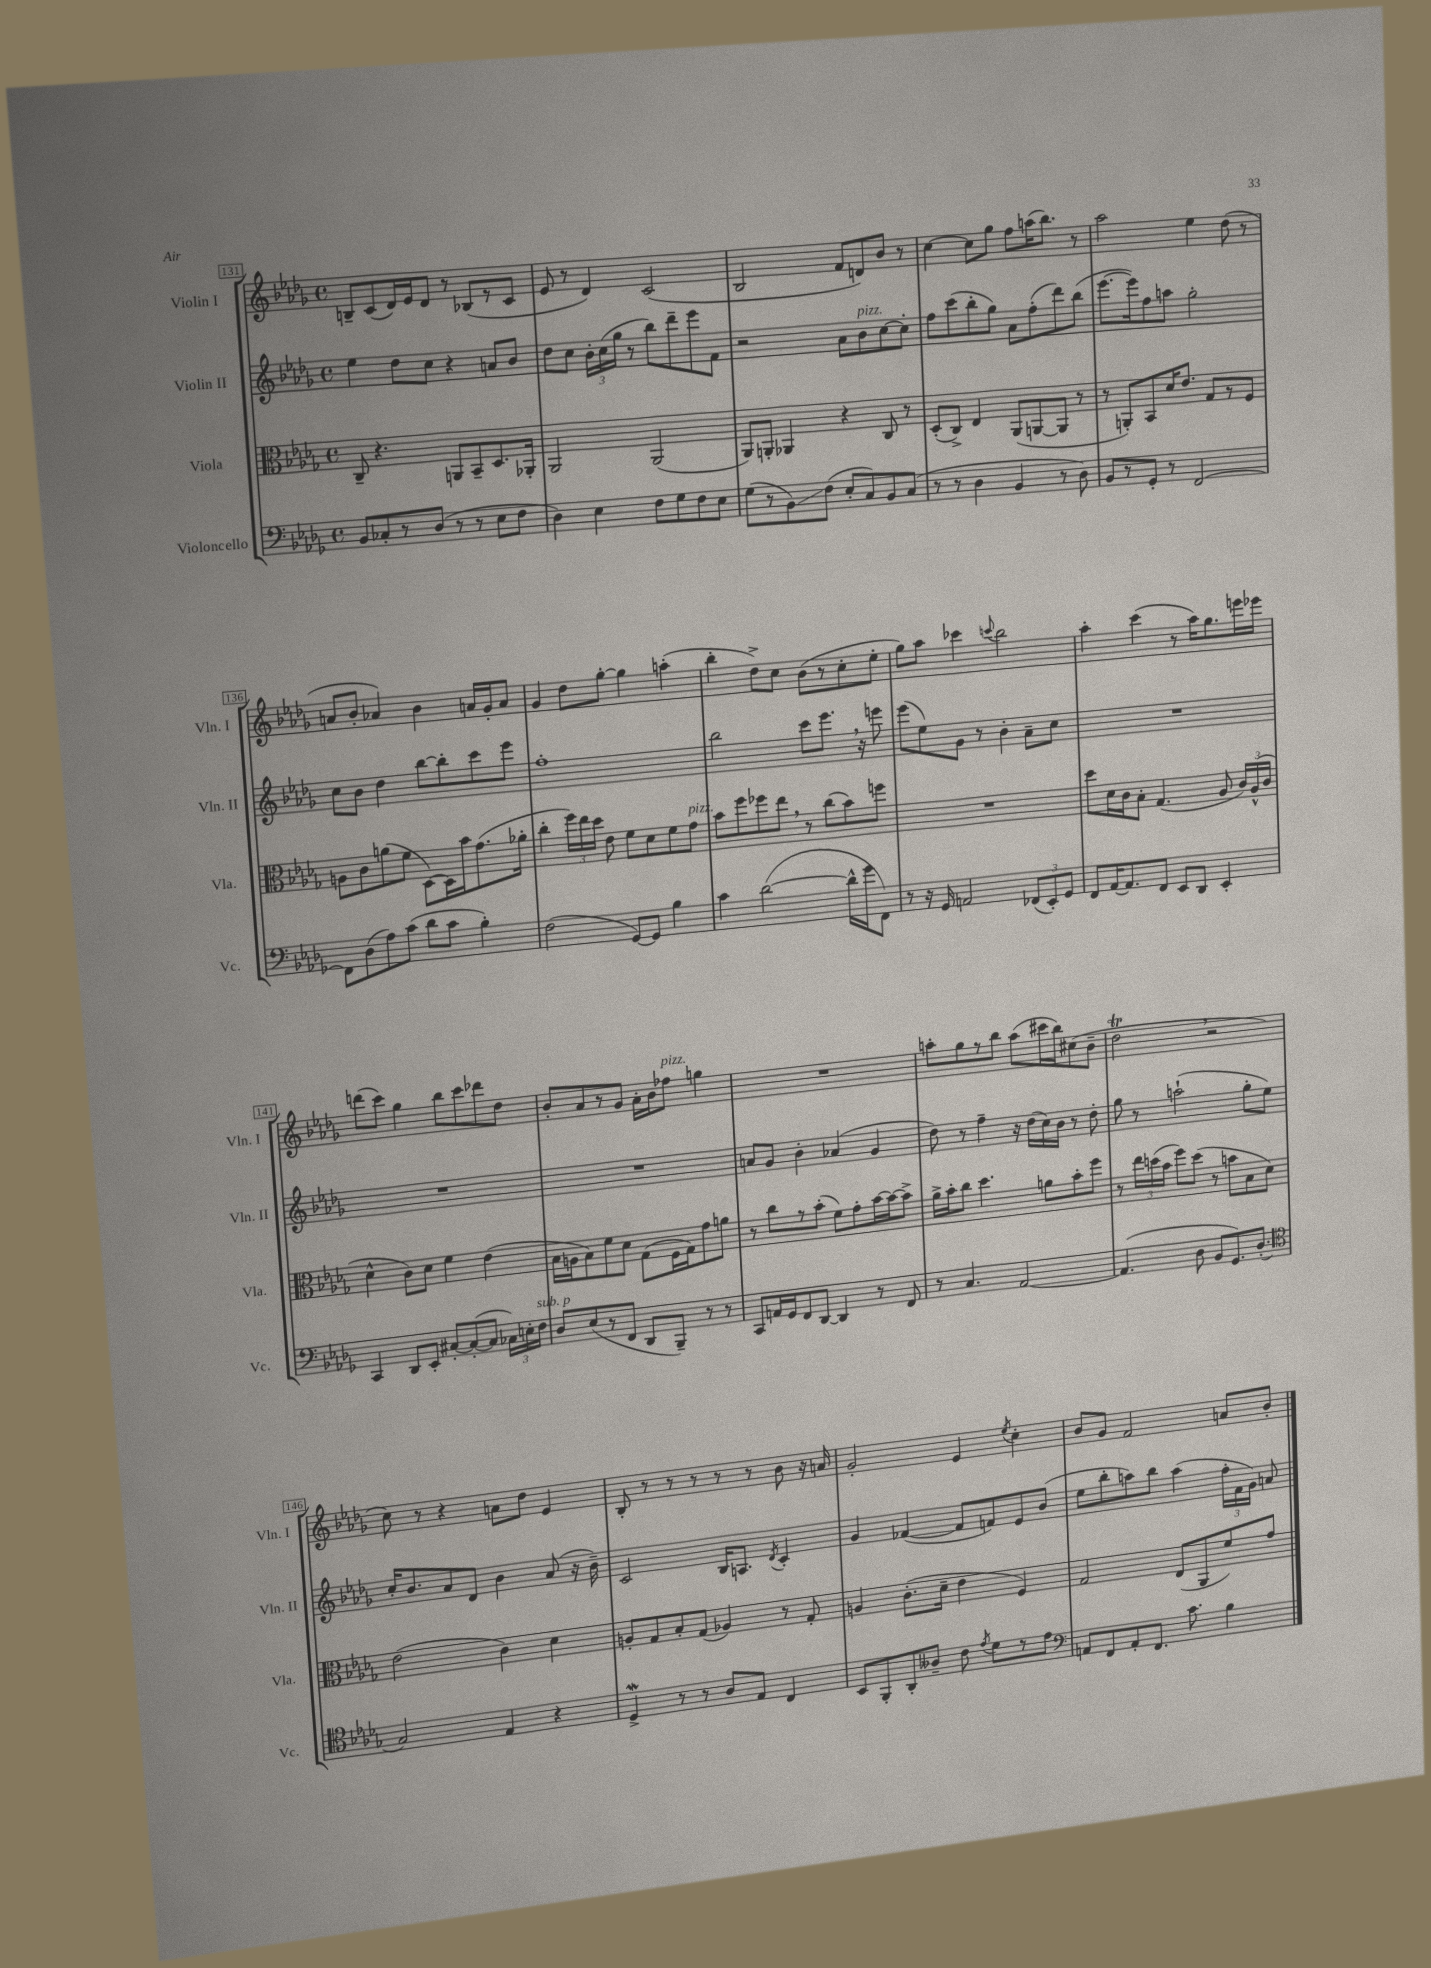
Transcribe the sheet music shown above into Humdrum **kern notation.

**kern	**kern	**kern	**kern
*staff4	*staff3	*staff2	*staff1
*clefF4	*clefC3	*clefG2	*clefG2
*k[b-e-a-d-g-]	*k[b-e-a-d-g-]	*k[b-e-a-d-g-]	*k[b-e-a-d-g-]
*M4/4	*M4/4	*M4/4	*M4/4
*met(c)	*met(c)	*met(c)	*met(c)
8BB-/L	8C~/	4ee-\	8B~/L
8C-'/	4.r	.	(8c/
8r	.	8dd-\L	16d-/L)
.	.	.	16e-/J
(8D-/J	.	8cc\J	8d-/J
8r	8AA/L	4r	8r
8r	8BB-~/	.	(8B-/L
8E-\L	8.D-/	8a/L	8r
8F\J	.	8b-/J	8c/J
.	16AA-'/Jk	.	.
=	=	=	=
4D-\)	2AA-/	8dd-\L	8e-/
.	.	8cc\J	8r
4E-\	.	24b-'\LL	4d-/)
.	.	(24cc\	.
.	.	24gg-\JJ	.
.	.	8r	.
8F\L	(2AA-/	8bb-\L)	(2c/
8G-\	.	8ddd-~\	.
8F\	.	8eee-\	.
8E-\J	.	8f\J	.
=	=	=	=
(8G-\L	8AA-/L)	2r	2B-/
8r	8AA'/J	.	.
8BB-\)	4AA-/	.	.
(8F\J	.	.	.
8E-'/L	4r	8a-\L	8f/L
8C/)	.	8b-\	8d/)
8BB-/	8C/	[8cc\	8b-/J
(8C/J	8r	8cc'\]J	8r
=	=	=	=
8r	(8D-'/L	8ff\L	[4cc\
8r	8C^/J)	(8ccc\	.
4D-\	4E-/	8bb-'\	8cc\]L
.	.	8gg-\J)	8gg-\J
4BB-/	(8AA-/L	8a-\L	8ff\L
.	[8AA/	(8ff'\	(16aa\K
.	.	.	8.bb-\J)
8r	8AA/]J	8ddd-\)	.
8D-\)	8r	(8bb-\J	8r
=	=	=	=
8BB-/L	8r	[8.eee-\L	2aa-\
8r	8AA'/L)	.	.
.	.	16eee-\]k)	.
8GG-'/J	8BB-/	8ff\	.
8r	16d-/K	8aa\J	.
.	8.e-/J	.	.
[2FF/	.	2gg-'\	4ee-\
.	8G-/L	.	.
.	8r	.	(8dd-\
.	8F/J	.	8r
=	=	=	=
8FF\]L	8A\L	8cc\L	8a/L
(8D-\	8c\	8b-\J	8b-'/J
8A-\)	(8a\	4dd-\	4a-/)
(8c\J	8f\J	.	.
8d-\L	[8D-\L)	[8bb-\L	4b-\
8c\J	16D-\]L	8bb-'\]	.
.	16b-\J	.	.
4B-'\)	(8.g-\	8ccc\	16a/LL
.	.	.	16g-'/J
.	.	8eee-\J	8a/J
.	16a-'\Jk	.	.
=	=	=	=
(2F\	4cc'\	1ff'	4g-/
.	24ff\LL)	.	8dd-\L
.	24ee-\	.	.
.	24dd-\JJ	.	.
.	8e-\	.	[8gg-'\J
[8GG-/L)	8f\L	.	4gg-\]
8GG-/]J	8d-\	.	.
4B-\	8f\	.	(4aa'\
.	8g-\J	.	.
=	=	=	=
4c\	8b-\L	2bb-\	4bb-'\
.	8ff\	.	.
([2d-\	8ff-\	.	8dd-^\L)
.	8ee-\J	.	8cc\J
.	8r	8ccc\L	(8b-\L
.	(8cc\L	8.eee-\J	8r
16d-^^\]LL	8b-\)	.	8cc'\
16g-\J	.	16r	.
8FF\J)	8ff\J	8eee\	8ee-'\J
=	=	=	=
8r	1r	(8eee-\L	8gg-\L)
16r	.	8ee-\)	8aa-\J
16GG-/	.	.	.
2AA/	.	8g-\J	4ccc-\
.	.	8r	.
.	.	.	8qqccc/
.	.	4b-'\	2bb-\
(12FF-/L	.	8a-~\L	.
12EE-'/)	.	.	.
.	.	8cc\J	.
12GG-/J	.	.	.
=	=	=	=
8FF/L	8dd-\L	1r	4aa-'\
[16AA-/K	16d-\L	.	.
8.AA-/]	16c\J	.	.
.	8B-'\J	.	(4ccc\
8FF/J	(4.G-/	.	.
8EE-/L	.	.	8r
8DD-/J	.	.	16aa-\LK)
.	.	.	8.gg-\
4EE-'/	8A-/	.	.
.	24c/LL)	.	16eee\L
.	(24A-^^/	.	.
.	.	.	16eee-\JJ
.	24c/JJ	.	.
=	=	=	=
4CC/	4d-^^\	1r	(8ddd\L
.	.	.	8ccc\J)
8DD-/L	8c\L)	.	4gg-\
8EE-'/J	8d-\J	.	.
[8C#'/L	4f\	.	8bb-\L
(8C#'/_	.	.	8ccc\
8C#/]J	(4e-\	.	8ddd-\
24C-\LL)	.	.	8dd-\J
24E'\	.	.	.
24F\JJ	.	.	.
=	=	=	=
8D-/L	16B-\LL	1r	8b-'/L
.	16A\J	.	.
(8E-/	8B-\)	.	8a-/
8r	8f\	.	8r
8FF/J	8d-\J	.	8g-/J
8DD-/L	(8G-\L	.	16a-'\LL
.	.	.	16b-\J
8BBB-~/J)	16F\L	.	8ff-\J
.	16G-\J)	.	.
8r	8g-\	.	4gg\
8r	8a\J	.	.
=	=	=	=
8CC/L	8r	8a/L	1r
16AA/L	8cc\L	8g-/J	.
16GG-/J	.	.	.
8FF/	8r	4b-'\	.
[8DD-/J	(8b-'\J	.	.
4DD-/]	8f\L)	(4a-/	.
.	8g-'\	.	.
8r	[16b-\L	4g-/	.
.	16b-\_J	.	.
8FF/	8b-^\]J	.	.
=	=	=	=
8r	16a-^\LL	8dd-\)	8aa'\L
.	16b-'\J	.	.
4.C/	8cc\J	8r	8gg-\
.	4.dd-\	4ff~\	8r
.	.	.	8bb-\J
[2AA-/	.	16r	(8aa\L
.	.	(16dd-\LL	.
.	8a\L	16cc\)	16ccc#\L
.	.	16b-\JJ	16bb-\J)
.	8b-'\	8r	(8cc#\
.	8ff\J	8dd-'\	8b-~\J
=	=	=	=
(4.AA-/]	8r	8gg-\	2dd-\
.	24ee-\LL	8r	.
.	(24dd\	.	.
.	24b-\JJ	.	.
.	8ff\L)	(2aa`\	.
8D-\	(8dd\J	.	.
8BB-/L	8r	.	2r
8.GG-/)	8b\L	.	.
.	8B-\	8gg-'\L	.
(8.D-'/J	.	.	.
.	8d-\J)	8ee-\J)	.
=	=	=	=
*clefC4	*	*	*
2G-/)	(2e-\	16cc'/LK	8cc\)
.	.	8.b-/	.
.	.	.	8r
.	.	8a-/	4r
.	.	8d-/J	.
4E-/	4c\)	4b-\	8a\L
.	.	.	8dd-\J
4r	4d-\	(8a-/	4e-/
.	.	16r	.
.	.	16b-~\)	.
=	=	=	=
4D-^/	8A'/L	2c/	8B-'/
.	8G-/	.	8r
8r	8B-'/	.	8r
8r	(8G-/J	.	8r
8A-/L	4A-/)	16B-/LK	8r
.	.	8.A/J	.
8E-/J	.	.	8r
.	.	8qd-/	.
4C/	8r	4c'/	8b-\
.	8G-'/	.	16r
.	.	.	16a/
=	=	=	=
8BB-/L	4A/	4g-/	2g-'/
8FF'/	.	.	.
8AA-'/	(8.c'\L	([4f-/	.
8A--~/J	.	.	.
.	16d-~\Jk	.	.
8c\	4e-\	8f-/]L	4e-/
8qe-/	.	.	.
8d-\L	.	8f/)	.
.	.	.	8qee-/
8r	4F/)	8e-/	4cc'\
8e-\J	.	(8b-/J	.
=	=	=	=
*clefF4	*	*	*
8AA/L	2G-/	8ee-\L	8b-/L
8FF/	.	8bb-'\	8g-/J
8AA'/	.	8aa\)	2f/
8.FF/J	.	8bb-\J	.
.	(8E-/L	(4aa\	.
8.c\	.	.	.
.	8AA-/	.	.
4B-\	8f/)	24ff'\LL	8a/L
.	.	24f\	.
.	.	24g-\JJ)	.
.	8g-/J	8a/	8b-'/J
==	==	==	==
*-	*-	*-	*-
